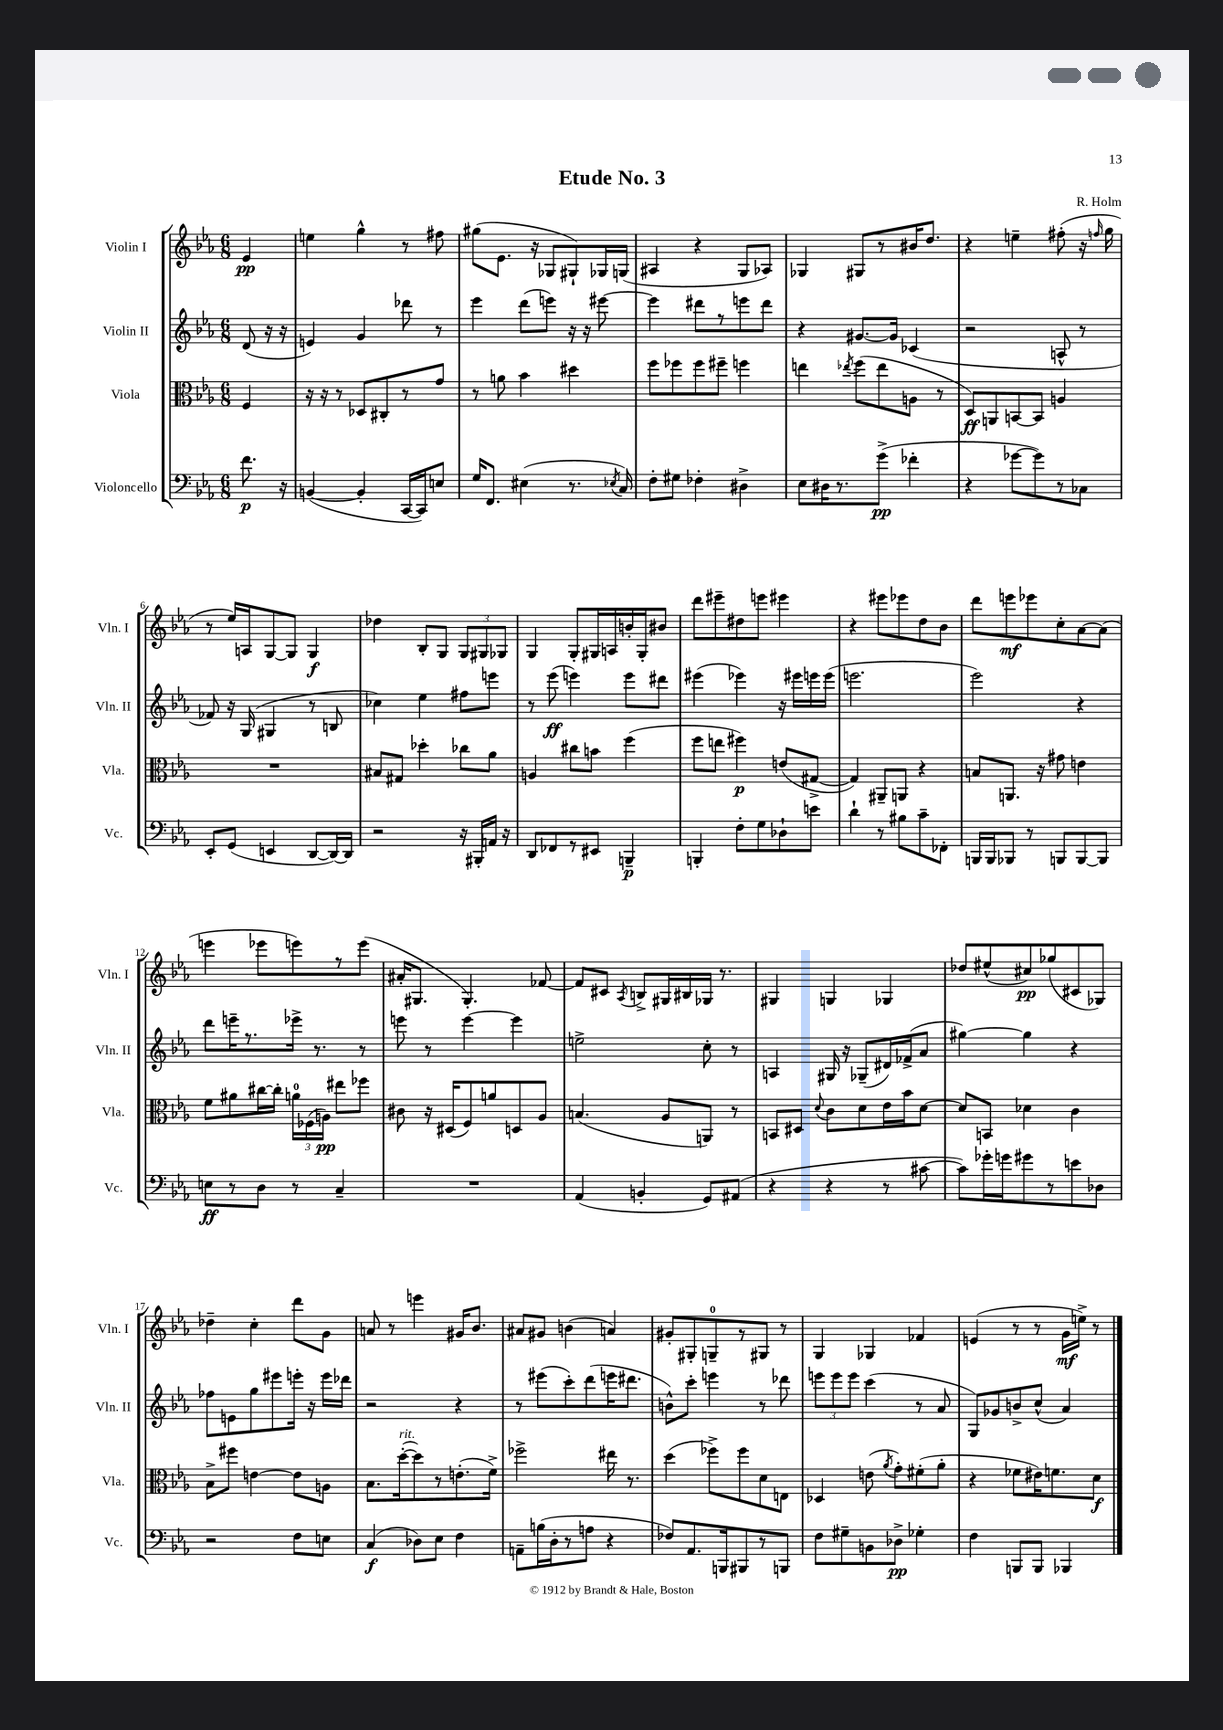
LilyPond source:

\header { title = "Etude No. 3" composer = "R. Holm" }
<<
\new StaffGroup <<
\new Staff = "s0" \with { instrumentName = "Violin I" shortInstrumentName = "Vln. I" } {
    \clef treble \key ees \major \numericTimeSignature \time 6/8 \partial 4
    \autoBeamOff ees'4\pp |
    e''4 g''4-^ r8 fis''8 |
    gis''8[( ees'8.] r16 ges8[ gis8-!) ges16 g16]( |
    ais4 r4 g8[ aes8]) |
    ges4 gis8[ r8 bis'16 d''8.] |
    r4 e''4-- fis''8-.( r16 \grace { f''16 } g''16 |
    r8 ees''16[) a16 g8~ g8] g4\f |
    des''4 bes8[-. g8] \tuplet 3/2 { g8[ gis8 ges8] } |
    g4 g8[-. gis16 a16 b'16-. gis16-. bis'8] |
    d'''8[ eis'''8-- dis''8 e'''8] eis'''4 |
    r4 eis'''8[ ees'''8 d''8 bes'8] |
    d'''8[ e'''8\mf ees'''8 c''8-. aes'8~ aes'8]( |
    e'''4 ees'''8[ e'''8) r8 e'''8]( |
    ais'16[-. gis8.] gis4.-.) fes'8~ |
    fes'8[ cis'8] \acciaccatura { aes8 } b8[-> gis16 bis16 ges16] r8. |
    gis4 g4 ges4 |
    des''8[ eis''8-^( cis''8\pp) ges''8( cis'8 ges8]) |
    des''4-- c''4-. d'''8[ g'8] |
    a'8 r8 e'''4 gis'16[ bes'8.] |
    ais'8[ gis'8] b'4( a'4) |
    gis'8[-. gis8-. g8-0-- r8 gis8] r8 |
    g4 ges4 fes'4 |
    e'4( r8 r8 g'16[\mf e''16]->) r8 \bar "|." |
}
\new Staff = "s1" \with { instrumentName = "Violin II" shortInstrumentName = "Vln. II" } {
    \clef treble \key ees \major \numericTimeSignature \time 6/8 \partial 4
    \autoBeamOff d'8( r16 r16 |
    e'4) g'4 des'''8 r8 |
    ees'''4 d'''8[( e'''8]) r16 r16 eis'''8~ |
    eis'''4 dis'''8[ r8 e'''8 dis'''8] |
    r4 gis'8.[~ gis'16] ces'4( |
    r2 a8-^ r8 |
    fes'8) r16 g16( gis4 r8 b8 |
    ces''4) ees''4 fis''8[ e'''8] |
    r8 ees'''8\ff( e'''4) e'''8[ dis'''8] |
    eis'''4( ees'''4) r16 eis'''16[ e'''16 e'''16]( |
    e'''2. |
    ees'''2) r4 |
    d'''8[ e'''16-- r8. ees'''16]-> r8. r8 |
    e'''8 r8 e'''4~ e'''4 |
    e''2-> c''8-. r8 |
    a4 gis16 r16 ges8[--( dis'16) fes'16->( aes'8] |
    gis''4~) gis''4 r4 |
    fes''8[ e'8 g''8 eis'''8 e'''16]-. r16 e'''16[ des'''16] |
    r2 r4 |
    r8 eis'''8[( c'''8-.) d'''8( e'''16 dis'''8.] |
    b'8[-^) c'''8]-. e'''4 r8 des'''8 |
    \tuplet 3/2 { e'''8[ e'''8 e'''8] } c'''4( r8 aes'8 |
    g8[) ges'8 b'8-> c''8]-^( aes'4) \bar "|." |
}
\new Staff = "s2" \with { instrumentName = "Viola" shortInstrumentName = "Vla." } {
    \clef alto \key ees \major \numericTimeSignature \time 6/8 \partial 4
    \autoBeamOff f4 |
    r16 r16 r8 des8[ cis8-. r8 g'8] |
    r8 a'8 bes'4 dis''4 |
    f''8[ fes''8 fes''8 fis''8]-- f''4 |
    e''4 \acciaccatura { ees''8 } f''8[( ees''8 a8] r8 |
    d8[\ff) a,8 b,8~ b,8] a4 |
    R2. |
    bis8[ gis8] des''4-. ces''8[ aes'8] |
    a4 cis''8[ b'8] f''4( |
    f''8[ e''8] fis''4\p) e'8[( gis8]~-> |
    gis4) ais,8[-- a,8] r4 |
    b8[ a,8.] r16 gis'8 e'4 |
    f'8[ ais'8 cis''16~ cis''16]-. \tuplet 3/2 { a'16[-0 fes16( a16]\pp) } eis''8[ fes''8] |
    cis'8 r16 dis16[( f8) a'8 d8 aes8] |
    b4.( aes8[ a,8]) r8 |
    b,8[ dis8] \appoggiatura { d'8 } c'8[ d'8 ees'16 bes'16 d'8]~ |
    d'8[ b,8] des'4 c'4 |
    bes8[-> fis''8] e'4~ e'8[ a8] |
    bes8.[ d''16~-.^\markup { \italic "rit." }( d''8) r8 e'8.-.( f'16]->) |
    fes''2-> eis''16 r8. |
    d''4( fes''8[->) fes''8 d'8 e8] |
    des4 e'8( \acciaccatura { aes'8 } g'8[-.) fis'8-.( aes'8]-. |
    r4 fes'8[ eis'16) f'8. d'8]\f \bar "|." |
}
\new Staff = "s3" \with { instrumentName = "Violoncello" shortInstrumentName = "Vc." } {
    \clef bass \key ees \major \numericTimeSignature \time 6/8 \partial 4
    \autoBeamOff f'8.\p r16 |
    b,4~( b,4-. c,16[~ c,16) e8] |
    g16[ f,8.] eis4( r8. \acciaccatura { ees8 } c16) |
    f8[-. gis8] fes4-. dis4-> |
    ees8[ dis16 r8. g'8]->\pp( fes'4-. |
    r4 ges'8[~ ges'8) r8 ces8] |
    ees,8[-. g,8]( e,4 d,8[~ d,16~) d,16] |
    r2 r16 bis,,16[-. a,16] r16 |
    d,8[ fes,8 r8 eis,8] b,,4--\p |
    b,,4-. f8[-. g8 des8-! e'8] |
    d'4-! r8 bis8[ c'8-- fes,8]-. |
    b,,16[ b,,16 bes,,8] r8 b,,8[ b,,8~ b,,8] |
    e8[\ff r8 d8] r8 c4-- |
    R2. |
    aes,4( b,4-. g,8[) ais,8]( |
    r4 r4 r8 cis'8~ |
    cis'8[) ges'16-. g'16 gis'8 r8 e'8 des8] |
    r2 f8[ e8] |
    c4\f( des8[) ees8] f4 |
    a,8[-- b16( d16-. r8 a8] r4 |
    fes8[) aes,8. b,,16 bis,,8 r8 b,,8] |
    f8[ gis8-- b,8 des8]->\pp ges4-. |
    f4 b,,8[ b,,8] bes,,4 \bar "|." |
}
>>
>>
